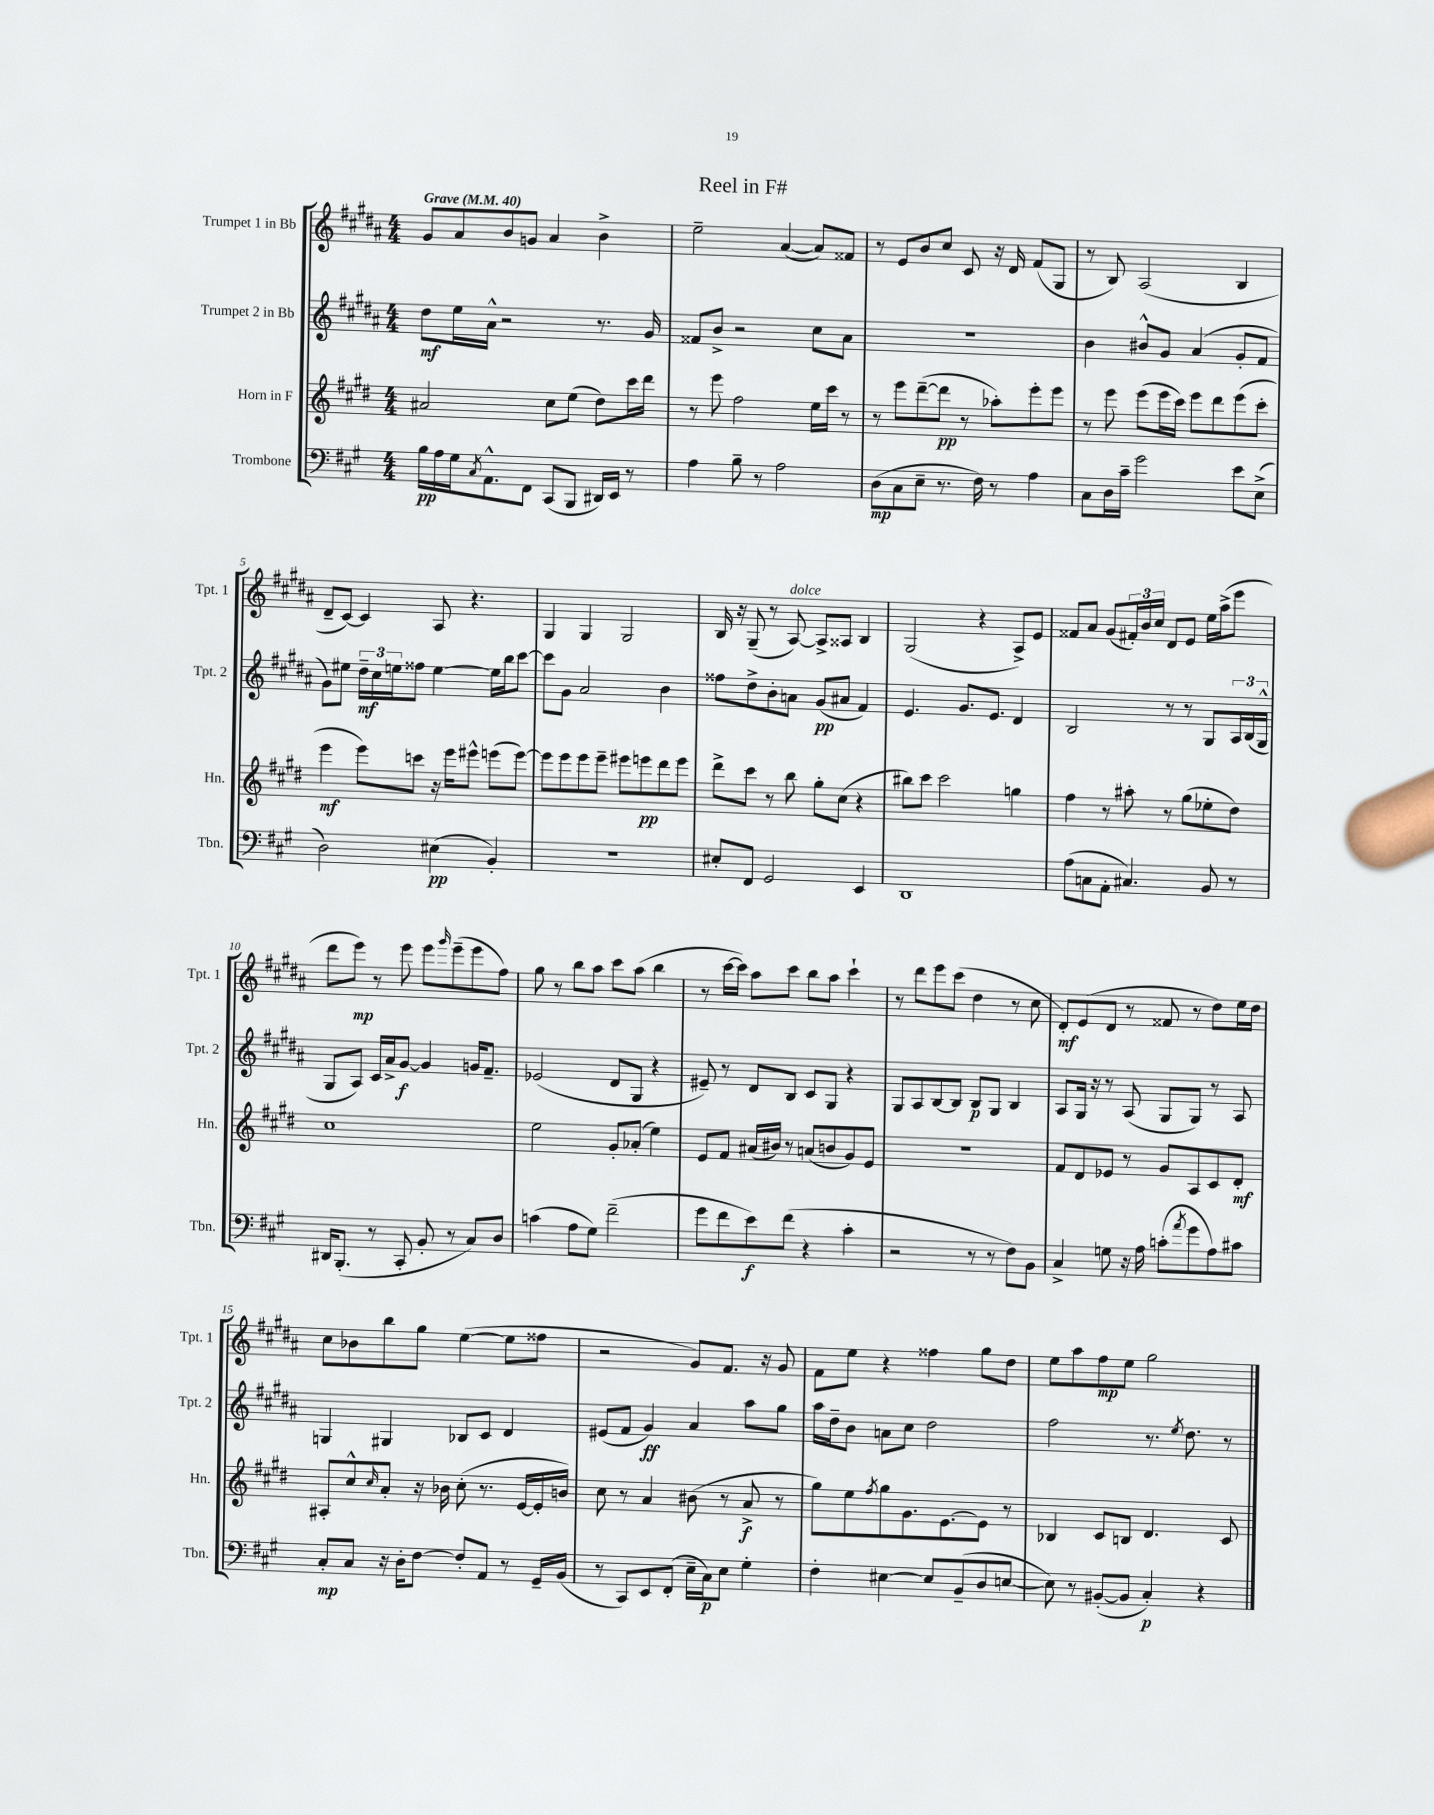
\header { title = "Reel in F#" }
<<
\new StaffGroup <<
\new Staff = "s0" \with { instrumentName = "Trumpet 1 in Bb" shortInstrumentName = "Tpt. 1" } {
    \clef treble \key b \major \numericTimeSignature \time 4/4 \tempo "Grave" 4 = 40
    gis'8 ais'8 b'8 g'8 ais'4 b'4-> |
    e''2-- ais'4~( ais'8) fisis'8 |
    r8 e'8 b'8 cis''8 cis'8 r16 dis'16 fis'8( gis8 |
    r8 b8) ais2( b4 |
    dis'8-- cis'8~) cis'4 ais8 r4. |
    gis4 gis4 gis2 |
    b16 r16 gis8--( r8 ais8~^\markup { \italic "dolce" }) ais8-> aisis8 b4 |
    gis2( r4 ais8->) e'8 |
    fisis'8 ais'8 gis'8( \tuplet 3/2 { fis'16-.) b'16 cis''16 } dis'8 e'8 e''16 ais''16->( e'''8 |
    dis'''8 e'''8\mp) r8 e'''8 e'''8 \grace { gis'''16 } e'''8--( e'''8 fis''8) |
    gis''8 r8 b''8 ais''8 cis'''8 ais''8( b''4 |
    r8 cis'''16~ cis'''16) ais''8 cis'''8 b''8 ais''8 cis'''4-! |
    r8 dis'''8 e'''8 cis'''8( dis''4 r8 cis''8 |
    dis'8-.\mf) e'8( dis'8 r8 fisis'8 r8 dis''8) e''16 dis''16 |
    cis''8 bes'8 b''8 gis''8 e''4~( e''8 fisis''8 |
    r2 gis'8) fis'8. r16 gis'8 |
    fis'8 e''8 r4 fisis''4 gis''8 dis''8 |
    e''8 ais''8 fis''8\mp e''8 gis''2 \bar "|." |
}
\new Staff = "s1" \with { instrumentName = "Trumpet 2 in Bb" shortInstrumentName = "Tpt. 2" } {
    \clef treble \key b \major \numericTimeSignature \time 4/4
    dis''8\mf e''16 ais'16-^ r2 r8. gis'16 |
    fisis'8 b'8-> r2 cis''8 ais'8 |
    R1 |
    b'4 bis'8-^ gis'8 ais'4( gis'8-. fis'8 |
    gis'8) eis''8 \tuplet 3/2 { dis''16--\mf cis''16 e''16 } fisis''8 e''4~ e''16 b''16 cis'''8~ |
    cis'''8 gis'8 ais'2 b'4 |
    fisis''8 dis''8-> b'8-. a'8 gis'8\pp( ais'8 fis'4) |
    e'4. gis'8. e'8. dis'4 |
    b2 r8 r8 gis8 \tuplet 3/2 { ais16 b16( gis16-^ } |
    gis8 ais8) cis'16 ais'16-> gis'8~\f gis'4 g'16 fis'8.-- |
    ees'2( dis'8 gis8 r4 |
    eis'8--) r8 dis'8 b8 cis'8 gis8 r4 |
    gis8 ais8 b8~ b8 b8\p gis8 b4 |
    ais8 gis16 r16 r8 ais8( gis8 gis8) r8 ais8 |
    g4 gis4 bes8 cis'8 dis'4 |
    eis'8( fis'8 gis'4\ff) ais'4 ais''8 gis''8 |
    ais''16 dis''16-- b'8 a'8 cis''8 dis''2 |
    fis''2 r8. \acciaccatura { e''8 } dis''8. r8 \bar "|." |
}
\new Staff = "s2" \with { instrumentName = "Horn in F" shortInstrumentName = "Hn." } {
    \clef treble \key e \major \numericTimeSignature \time 4/4
    ais'2 cis''8 e''8( dis''8) cis'''16 dis'''16 |
    r8 e'''8 fis''2 e''16 cis'''16 r8 |
    r8 e'''8 dis'''8~--( dis'''8\pp r8 aes''8-.) e'''8-. e'''8 |
    r8 e'''8 e'''8( e'''16 cis'''16) e'''8 dis'''8 e'''8( cis'''8-. |
    e'''4\mf e'''8) c'''8 r16 e'''16 eis'''8-^ e'''8( e'''8~) |
    e'''8 e'''8 e'''8 e'''8-- eis'''8 e'''8\pp dis'''8 e'''8 |
    dis'''8-> cis'''8 r8 b''8 gis''8-. cis''8( r4 |
    bis''8) cis'''8 cis'''2 g''4 |
    fis''4 r8 ais''8-. r8 gis''8( ees''8-. dis''8) |
    cis''1 |
    e''2 gis'8-. aes'8-.( e''4) |
    e'8 fis'8 ais'16( bis'16) r8 a'8( b'8 gis'8) e'8 |
    R1 |
    fis'8 dis'8 ees'8 r8 gis'8 a8 cis'8 dis'8-.\mf |
    ais8-. cis''8-^ \grace { cis''16 } a'8-. r16 bes'16 cis''8-.( r8. e'16~ e'16-. b'16) |
    cis''8 r8 a'4 bis'8( r8 a'8->\f r8 |
    gis''8) e''8 \acciaccatura { fis''8 } gis''8 gis'8. e'8.~ e'8 r8 |
    bes4 cis'8 b8 dis'4. cis'8 \bar "|." |
}
\new Staff = "s3" \with { instrumentName = "Trombone" shortInstrumentName = "Tbn." } {
    \clef bass \key a \major \numericTimeSignature \time 4/4
    b16\pp a16 gis16 \acciaccatura { cis8 } a,8.-^ fis,8 cis,8( b,,8 dis,16) e,16 r8 |
    a4 b8-- r8 a2 |
    d8\mp( cis8 e8-- r8. fis16) r8 a4 |
    cis8 d16 cis'16-- gis'2 e'8 e8->( |
    d2) eis4\pp( b,4-.) |
    R1 |
    eis8-. fis,8 gis,2 e,4 |
    d,1 |
    a8( c8 a,8-. cis4.) b,8 r8 |
    dis,16 b,,8.-.( r8 cis,8-. b,8-. r8 cis8) d8 |
    c'4( a8 gis8) fis'2--( |
    gis'8 fis'8 e'8\f) fis'8( r4 cis'4-. |
    r2 r8 r8 fis8) b,8 |
    cis4-> g8 r16 a16 c'8-.( \acciaccatura { a'8 } gis'8 a8) cis'8 |
    cis8-.\mp cis8 r16 d16-. fis8~ fis8-. a,8 r8 gis,16-- b,16( |
    r8 cis,8) e,8 fis,8-.( e16-- cis16\p) e8 gis4-. |
    fis4-. eis4~ eis8 b,8--( d8 e8~ |
    e8) r8 bis,8~-.( bis,8 cis4-.\p) r4 \bar "|." |
}
>>
>>
